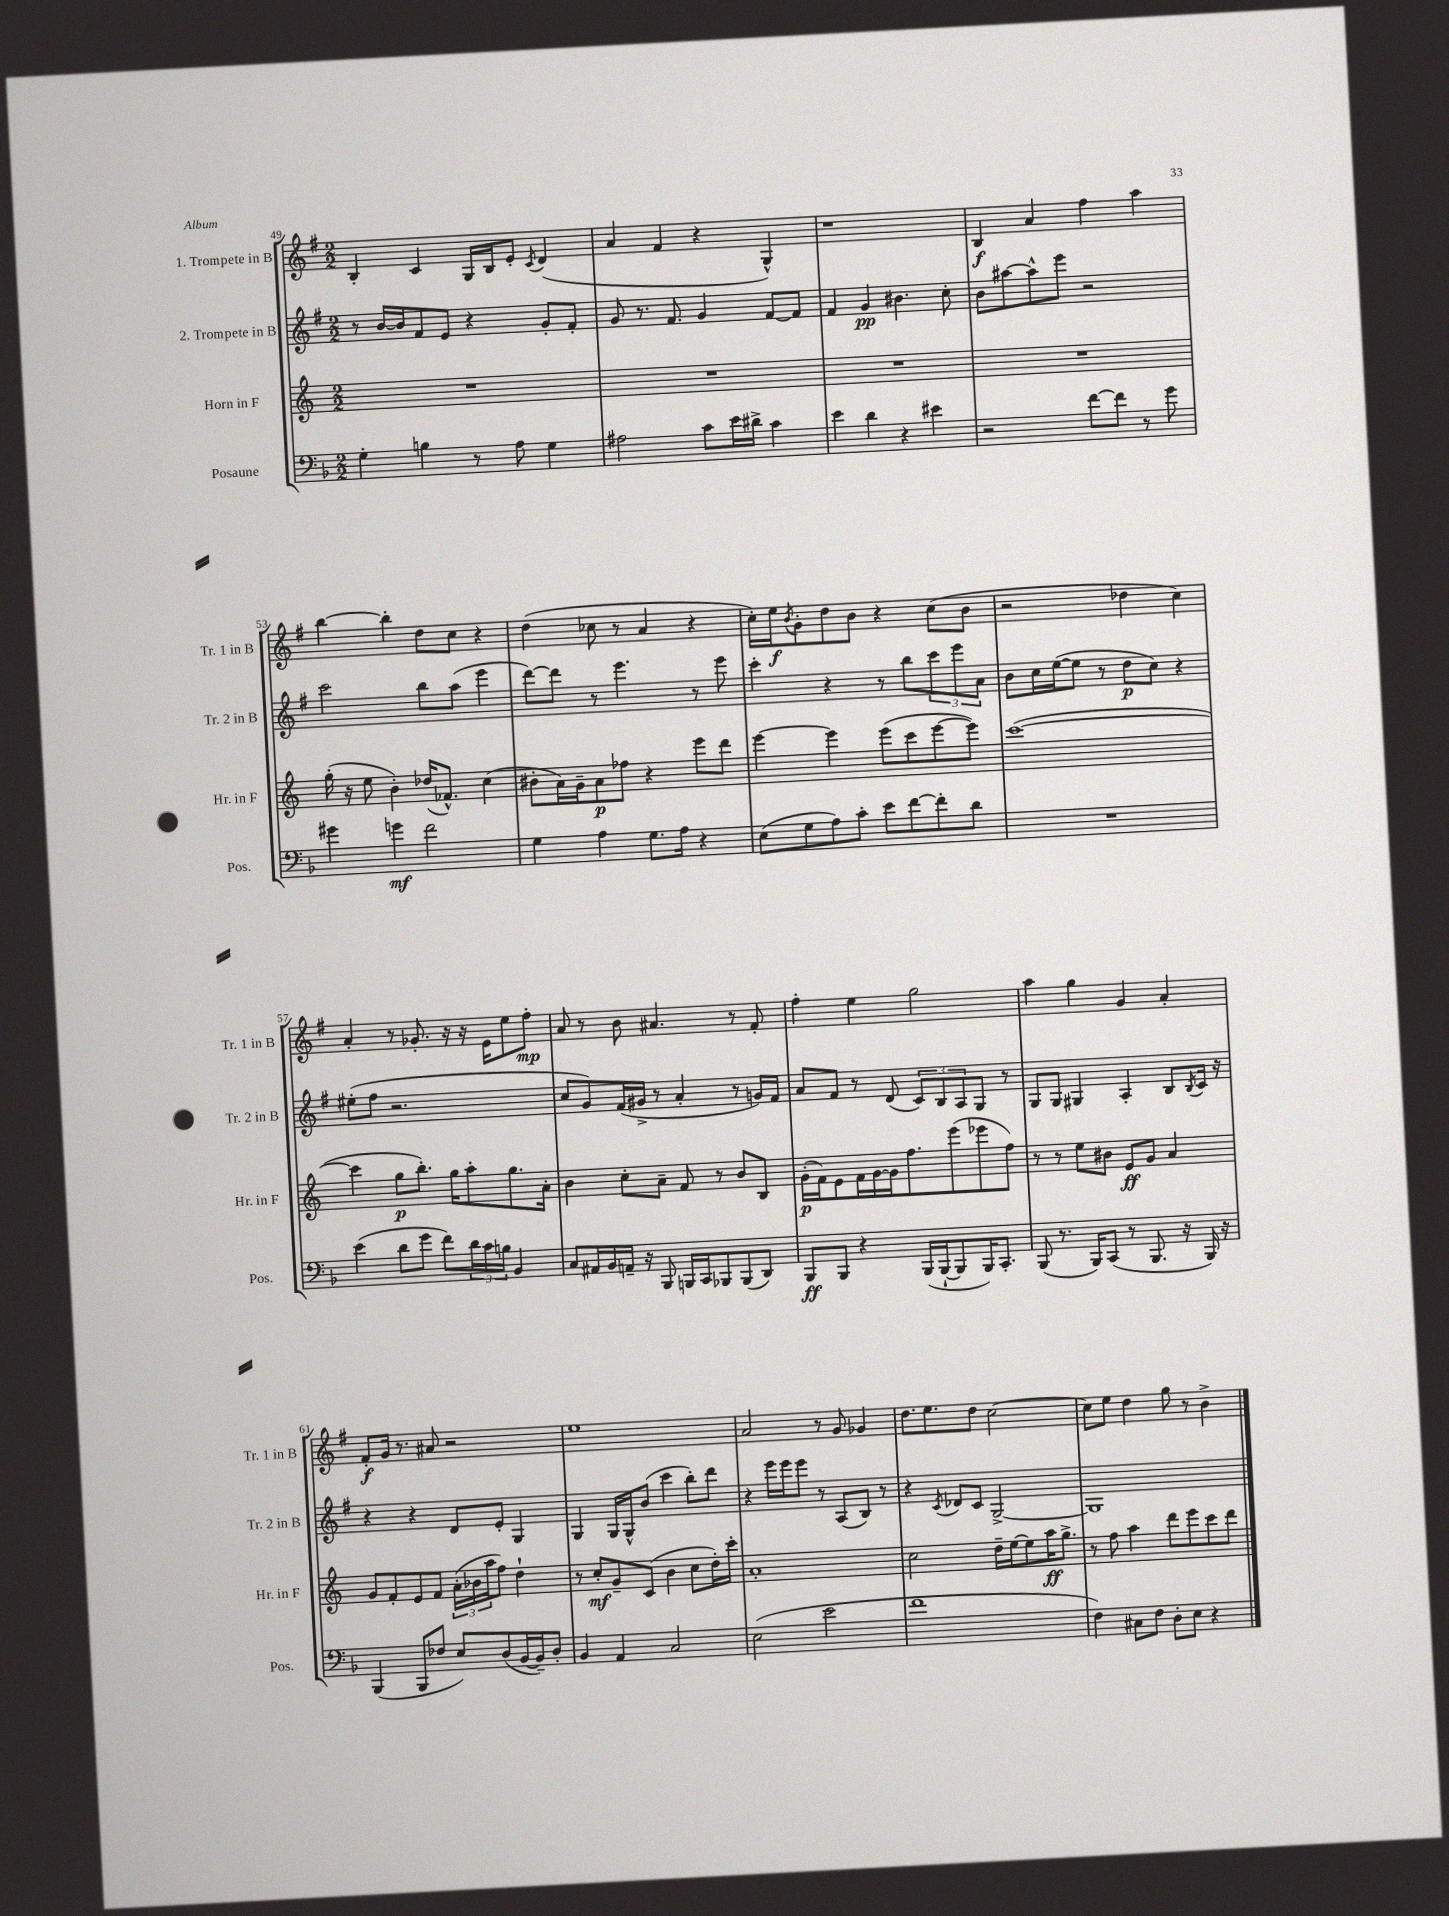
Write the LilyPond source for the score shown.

<<
\new StaffGroup <<
\new Staff = "s0" \with { instrumentName = "1. Trompete in B" shortInstrumentName = "Tr. 1 in B" } {
    \clef treble \key g \major \numericTimeSignature \time 2/2
    b4-. c'4 g16 b16 e'8-. \acciaccatura { c'8 } d'4( |
    a'4 fis'4 r4 g4-^) |
    r1 |
    b4\f a'4 fis''4 a''4 |
    b''4~ b''4-. d''8 c''8 r4 |
    d''4( ces''8 r8 a'4 r4 |
    c''16-.) e''16\f \acciaccatura { b'8 } g'8-. d''8 b'8 r4 c''8( b'8 |
    r2 des''4 c''4) |
    a'4-. r8 ges'8.-. r16 r16 e'16 e''8 fis''8-.\mp |
    a'8 r8 b'8 ais'4. r8 fis'8-. |
    fis''4-. e''4 g''2 |
    a''4 g''4 g'4 a'4-. |
    fis'8-.\f g'16 r8. ais'8 r2 |
    e''1 |
    a'2 r8 g'8 ges'4 |
    d''8. e''8. d''8 c''2~ |
    c''8 e''8 d''4 g''8 r8 b'4-> \bar "|." |
}
\new Staff = "s1" \with { instrumentName = "2. Trompete in B" shortInstrumentName = "Tr. 2 in B" } {
    \clef treble \key g \major \numericTimeSignature \time 2/2
    r8 b'16~ b'16 fis'8 e'8 r4 g'8-. fis'8-. |
    g'8 r8. fis'8. g'4 fis'8~ fis'8 |
    fis'4 g'4\pp bis'4. c''8-. |
    b'8 ais''8~ ais''8-^ e'''8 r2 |
    c'''2 b''8 a''8( e'''4 |
    d'''8~) d'''8 r8 e'''4. r8 e'''8 |
    c'''4-. r4 r8 b''8 \tuplet 3/2 { c'''8 e'''8 a'8 } |
    b'8 c''16 e''16~( e''8 r8 d''8\p c''8) r4 |
    eis''8-.( fis''8 r2. |
    c''8 g'8) fis'16( gis'16-> r8 a'4-. r8 g'16) fis'16 |
    a'8 fis'8 r8 d'8( \tuplet 3/2 { c'8) b8 a8 } g8 r8 |
    g8 g8 gis4 a4-. b8 \acciaccatura { b8 } c'16 r16 |
    r4 r4 d'8 e'8-. g4 |
    g4 g16 g16-^ b'8( c'''4 b''8-.) d'''8 |
    r4 e'''16 e'''16 e'''8 r8 a8( b8) r8 |
    r4 \acciaccatura { c'8 } des'8 c'8 g2~-> |
    g1 \bar "|." |
}
\new Staff = "s2" \with { instrumentName = "Horn in F" shortInstrumentName = "Hr. in F" } {
    \clef treble \key c \major \numericTimeSignature \time 2/2
    R1 |
    R1 |
    R1 |
    R1 |
    g''16-.( r16 e''8 b'4-.) des''16( fes'8.-^) c''4( |
    bis'8-. a'16) g'16-- a'8\p fes''8 r4 e'''8 d'''8 |
    e'''4~ e'''4 e'''8( c'''8 e'''8~ e'''8) |
    c'''1~( |
    c'''4 g''8\p b''8.-.) g''16 a''8-. g''8. a'16-. |
    b'4 c''8-. a'8-- f'8 r8 b'8 b8 |
    g'16-.\p( f'16) e'8 f'16 g'16~ g'16 f''8. e'''8( ees'''8 f''8) |
    r8 r8 e''8 bis'8 e'8\ff g'8 a'4 |
    g'8 f'8-. e'8 f'8 \tuplet 3/2 { a'16-.( bes'16 a''16 } f''8) d''4-! |
    r8 c''8-.\mf g'8-- c'8( b'4 c''8 d''16-.) c'''16-. |
    a'1-. |
    c''2 d''16-- e''16~ e''8 a''16\ff g''8.-> |
    r8 f''8 a''4 d'''8 e'''8 c'''8 d'''8 \bar "|." |
}
\new Staff = "s3" \with { instrumentName = "Posaune" shortInstrumentName = "Pos." } {
    \clef bass \key f \major \numericTimeSignature \time 2/2
    g4-. b4 r8 a8 g4 |
    ais2 c'8 e'16 dis'16-> c'4 |
    e'4 d'4 r4 eis'4 |
    r2 f'8~ f'8 r8 g'8 |
    gis'4 g'4\mf f'2 |
    g4 a4 g8. a16 r4 |
    e8( g8 a8) c'8-. e'8 f'8~ f'8-. d'8 |
    R1 |
    e'4( d'8 g'8 f'8) \tuplet 3/2 { d'16 c'16 b16 } bes,4 |
    c8 ais,16 bes,16 a,16-- r16 bes,,8 b,,16 c,16 bes,,8 bes,,8( d,8) |
    bes,,8\ff bes,,8 r4 bes,,16( bes,,16~-! bes,,8 bes,,16) c,8.-. |
    bes,,8( r8. bes,,16) c,8( r8 bes,,8. r16 bes,,16) r16 |
    bes,,4( bes,,8 fes8 e8) d8( bes,16~ bes,16--) d8-. |
    bes,4 a,4 c2 |
    e2( e'2 |
    f'1 |
    f4) cis8 f8 d8-. e8 r4 \bar "|." |
}
>>
>>
\layout { \context { \Score currentBarNumber = #49 } }
